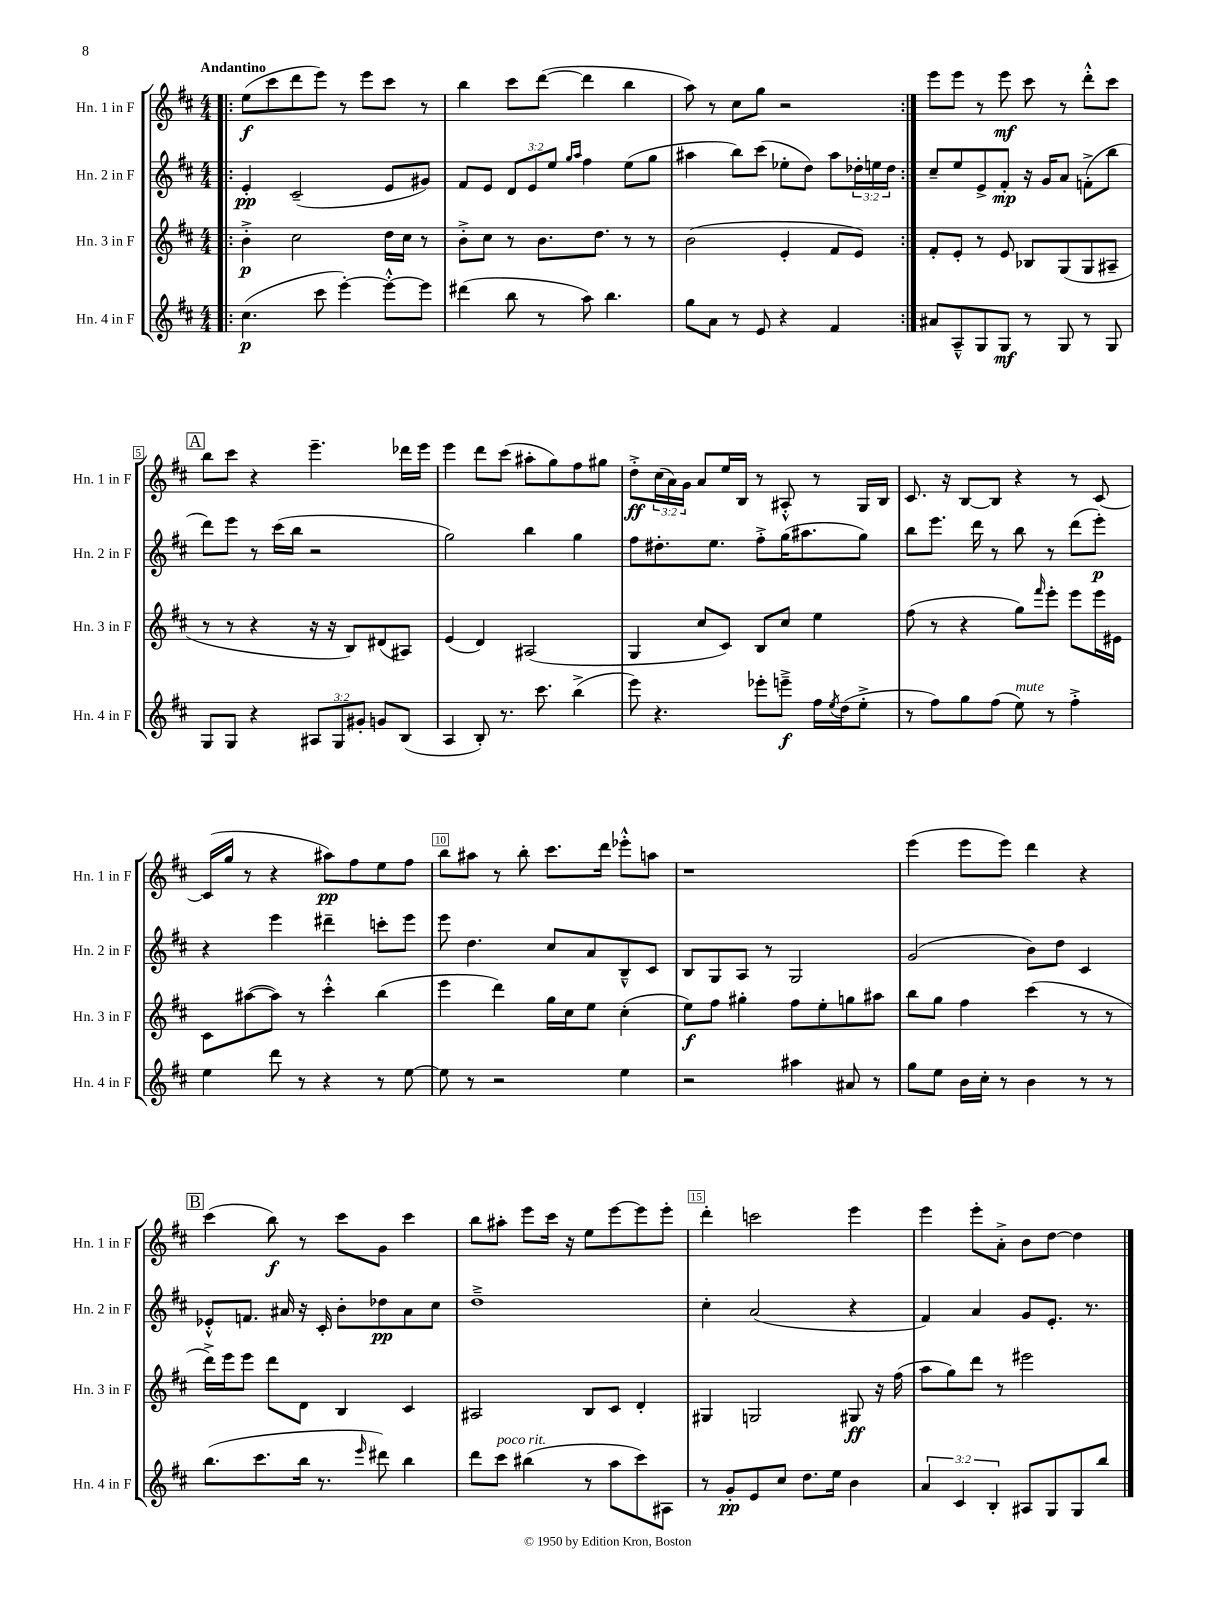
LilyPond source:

<<
\new StaffGroup <<
\new Staff = "s0" \with { instrumentName = "Hn. 1 in F" shortInstrumentName = "Hn. 1 in F" } {
    \clef treble \key d \major \numericTimeSignature \time 4/4 \override Staff.TupletNumber.text = #tuplet-number::calc-fraction-text \tempo "Andantino"
    \repeat volta 2 { \bar ".|:" e''8\f( cis'''8 d'''8 e'''8) r8 e'''8 cis'''8 r8 |
    b''4 cis'''8 d'''8~( d'''4 b''4 |
    a''8) r8 cis''8 g''8 r2 | }
    e'''8 e'''8 r8 e'''8\mf cis'''8 r8 d'''8-.-^ cis'''8 |
    \mark \markup { \box "A" } b''8 cis'''8 r4 e'''4.-- des'''16 e'''16 |
    e'''4 d'''8 cis'''8( ais''8-. g''8) fis''8 gis''8 |
    d''8-.->\ff \tuplet 3/2 { cis''16( a'16) g'16 } a'8 e''16 b16 r8 ais8-.-^ r8 g16 b16 |
    cis'8. r16 b8~ b8 r4 r8 cis'8~ |
    cis'16( g''16 r8 r4 ais''8\pp) fis''8 e''8 fis''8 |
    b''8 ais''8 r8 b''8-. cis'''8. d'''16 ees'''8-.-^ a''8 |
    r1 |
    e'''4( e'''8 e'''8) d'''4 r4 |
    \mark \markup { \box "B" } cis'''4( b''8\f) r8 cis'''8 g'8 cis'''4 |
    b''8 ais''8-. e'''8 cis'''16 r16 e''8 e'''8~ e'''8 e'''8-. |
    d'''4-. c'''2 e'''4 |
    e'''4 e'''8-. a'8-.-> b'8 d''8~ d''4 \bar "|." |
}
\new Staff = "s1" \with { instrumentName = "Hn. 2 in F" shortInstrumentName = "Hn. 2 in F" } {
    \clef treble \key d \major \numericTimeSignature \time 4/4 \override Staff.TupletNumber.text = #tuplet-number::calc-fraction-text
    \repeat volta 2 { \bar ".|:" e'4-.\pp cis'2--( e'8 gis'8) |
    fis'8 e'8 \tuplet 3/2 { d'8 e'8 e''8 } \grace { g''16 a''16 } fis''4 e''8( g''8 |
    ais''4 b''8) cis'''8( ees''8-. d''8) ais''8 \tuplet 3/2 { des''16-. e''16 des''16 } | }
    cis''8-- e''8 e'8-> fis'8-.\mp r16 g'16 a'8 f'8-.->( b''8 |
    \mark \markup { \box "A" } d'''8) e'''8 r8 cis'''16( b''16 r2 |
    g''2) b''4 g''4 |
    fis''8 dis''8.-. e''8. fis''8-.-> g''16( ais''8. g''8) |
    b''8 e'''8. d'''16 r8 b''8 r8 d'''8( e'''8-.\p) |
    r4 e'''4 dis'''4-- c'''8-. e'''8 |
    e'''8 d''4. cis''8 a'8 b8---^ cis'8 |
    b8 g8 a8 r8 g2 |
    g'2( b'8) d''8 cis'4 |
    \mark \markup { \box "B" } ees'8-.-^ f'8. ais'16 r16 cis'16-. b'8-. des''8\pp ais'8 cis''8 |
    d''1---> |
    cis''4-. a'2( r4 |
    fis'4) a'4 g'8 e'8.-. r8. \bar "|." |
}
\new Staff = "s2" \with { instrumentName = "Hn. 3 in F" shortInstrumentName = "Hn. 3 in F" } {
    \clef treble \key d \major \numericTimeSignature \time 4/4
    \repeat volta 2 { \bar ".|:" b'4-.->\p cis''2 d''16 cis''16 r8 |
    b'8-.-> cis''8 r8 b'8. d''8. r8 r8 |
    b'2( e'4-. fis'8 e'8) | }
    fis'8-. e'8-. r8 e'8 bes8 g8( g8 ais8-- |
    \mark \markup { \box "A" } r8 r8 r4 r16 r16 b8) dis'8( ais8) |
    e'4( d'4) ais2( |
    g4 cis''8 cis'8) b8 cis''8 e''4 |
    fis''8( r8 r4 g''8) \grace { fis'''16 } e'''8-. e'''8 e'''16 eis'16 |
    cis'8 ais''8~( ais''8) r8 cis'''4-.-^ b''4( |
    e'''4 d'''4) g''16 cis''16 e''8 cis''4-.( |
    e''8\f) fis''8 gis''4-. fis''8 e''8-. g''8 ais''8 |
    b''8 g''8 fis''4 cis'''4( r8 r8 |
    \mark \markup { \box "B" } d'''16->) e'''16 e'''8 d'''8 d'8 b4 cis'4 |
    ais2 b8 cis'8 d'4-. |
    gis4 g2 gis8\ff r16 fis''16( |
    a''8 g''8) d'''8 r8 eis'''2 \bar "|." |
}
\new Staff = "s3" \with { instrumentName = "Hn. 4 in F" shortInstrumentName = "Hn. 4 in F" } {
    \clef treble \key d \major \numericTimeSignature \time 4/4 \override Staff.TupletNumber.text = #tuplet-number::calc-fraction-text
    \repeat volta 2 { \bar ".|:" cis''4.\p( cis'''8 e'''4~-.) e'''8~-.-^ e'''8 |
    dis'''4( b''8 r8 a''8) b''4. |
    g''8 a'8 r8 e'8 r4 fis'4 | }
    ais'8 a8---^ g8 g8\mf r8 g8 r8 g8 |
    \mark \markup { \box "A" } g8 g8 r4 \tuplet 3/2 { ais8 g8 gis'8-. } g'8 b8( |
    a4 b8-.) r8. cis'''8. b''4->( |
    e'''8) r4. ees'''8-. e'''8--->\f fis''16 \acciaccatura { e''8 } d''16( e''8-.-> |
    r8 fis''8) g''8 fis''8( e''8^\markup { \italic "mute" }) r8 fis''4-.-> |
    e''4 d'''8 r8 r4 r8 e''8~ |
    e''8 r8 r2 e''4 |
    r2 ais''4 ais'8 r8 |
    g''8 e''8 b'16 cis''16-. r8 b'4 r8 r8 |
    \mark \markup { \box "B" } b''8.( cis'''8. b''16 r8. \grace { e'''16 } dis'''8) b''4 |
    d'''8 cis'''8^\markup { \italic "poco rit." } bis''4( r8 a''8 cis'''8) ais8 |
    r8 g'8-.\pp e'8 cis''8 d''8. e''16 b'4 |
    \tuplet 3/2 { a'4 cis'4 b4-. } ais8 g8 g8 b''8 \bar "|." |
}
>>
>>
\layout { \context { \Score \override BarNumber.break-visibility = ##(#f #t #t) barNumberVisibility = #(every-nth-bar-number-visible 5) \override BarNumber.stencil = #(make-stencil-boxer 0.1 0.3 ly:text-interface::print) } }
